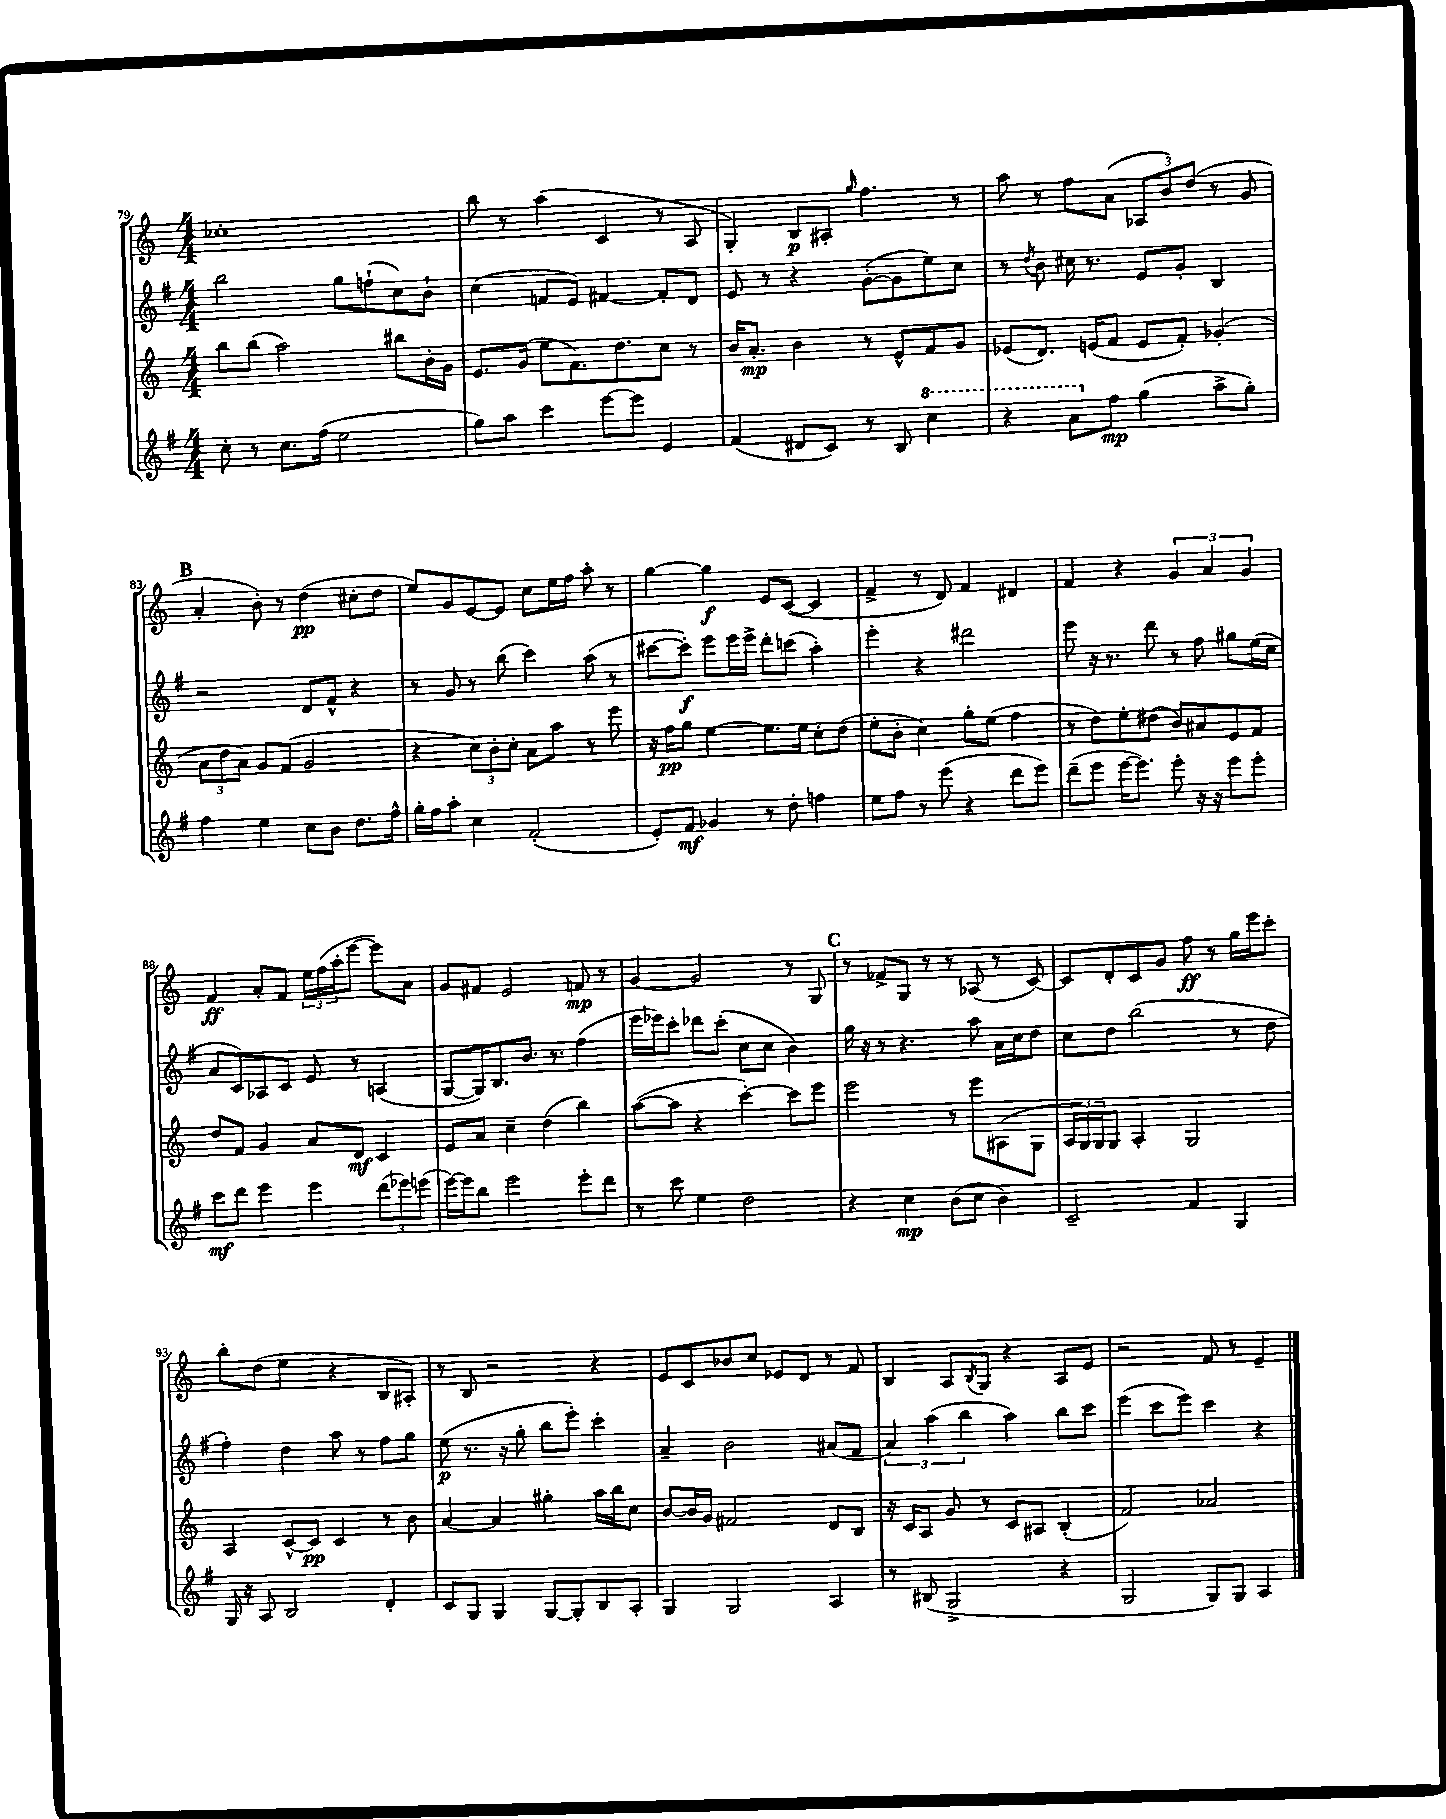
<<
\new StaffGroup <<
\new Staff = "s0" {
    \clef treble \key c \major \numericTimeSignature \time 4/4
    ces''1-. |
    b''8 r8 a''4( c'4 r8 a8 |
    g4-.) b8\p ais8-. \grace { g''16 } f''4. r8 |
    a''8 r8 f''8 a'8( \tuplet 3/2 { aes8 b'8) d''8( } r8 g'8 |
    \mark \markup { \bold "B" } a'4-. b'8-.) r8 d''4\pp( cis''8-. d''8 |
    e''8) g'8 e'8~ e'8 c''8 e''16 f''16 a''8-. r8 |
    g''4~ g''4\f e'8 c'8~( c'4 |
    f'4-> r8 d'8) f'4 dis'4 |
    f'4 r4 \tuplet 3/2 { g'4 a'4 g'4 } |
    f'4\ff a'8-. f'8 \tuplet 3/2 { e''16 f''16( a''16-. } e'''8~ e'''8) a'8 |
    g'8 fis'8 e'2 f'8\mp r8 |
    g'4~ g'2 r8 g8 |
    \mark \markup { \bold "C" } r8 fes'8-> g8 r8 r8 aes8( r8 c'8~) |
    c'8 d'8-. c'8 g'8 f''8\ff r8 g''16 e'''16 c'''8-. |
    b''8-. d''8( e''4 r4 b8 ais8-.) |
    r8 b8 r2 r4 |
    e'8 c'8 bes'8 c''8 ees'8 d'8 r8 f'8 |
    b4 a8 \acciaccatura { b8 } g8 r4 a8 e'8 |
    r2 f'8 r8 e'4-- \bar "|." |
}
\new Staff = "s1" {
    \clef treble \key g \major \numericTimeSignature \time 4/4
    b''2 g''8 f''8-!( c''8) b'8-! |
    c''4( f'8 e'8) fis'4~ fis'8-. d'8 |
    e'8 r8 r4 g'8~-.( g'8 e''8) c''8 |
    r8 \acciaccatura { d''8 } b'8 cis''16 r8. e'8 g'8-. b4 |
    \mark \markup { \bold "B" } r2 d'8 fis'8-^ r4 |
    r8 g'8 r8 b''8( c'''4) a''8( r8 |
    cis'''8~ cis'''8-.\f) e'''8 e'''16 e'''16-> d'''8-. c'''8( a''4-.) |
    e'''4-. r4 dis'''2 |
    e'''8 r16 r8. d'''8 r8 fis''8 gis''8 e''16( c''16 |
    a'8 c'8) aes8 c'8 e'8 r8 a4( |
    g8~ g16) b8. b'8. r8. fis''4( |
    e'''16 ees'''16) c'''8-. des'''8 c'''8-.( c''8 c''8 b'4) |
    \mark \markup { \bold "C" } g''16 r16 r8 r4. a''8 a'16 c''16 d''8 |
    c''8 d''8 b''2( r8 d''8 |
    fis''4-.) d''4 a''8 r8 fis''8 g''8 |
    e''8\p( r8. r16 g''8-. b''8 e'''8-.) c'''4-. |
    a'4-- b'2 ais'8( fis'8 |
    \tuplet 3/2 { a'4) a''4( b''4 } a''4) b''8 c'''8 |
    e'''4( c'''8 e'''8) c'''4 r4 \bar "|." |
}
\new Staff = "s2" {
    \clef treble \key c \major \numericTimeSignature \time 4/4
    b''8 b''8( a''2) bis''8 b'16-. g'16 |
    e'8. g'16( e''8 f'8.) d''8. c''8 r8 |
    b'16 a'8.-.\mp b'4 r8 e'8-^ f'8 g'8 |
    ees'8( d'8.) e'16( f'8 e'8 f'8-.) ges'4-.( |
    \mark \markup { \bold "B" } \tuplet 3/2 { a'8 d''8 a'8) } g'8 f'8( g'2 |
    r4 \tuplet 3/2 { c''8) b'8-. c''8-. } a'8 a''8 r8 e'''8 |
    r16 f''16\pp g''8 e''4~ e''8. e''16 c''8-. d''8( |
    e''8-. b'8-. c''4) g''8-. e''8( f''4 |
    r8 d''8) e''8-. dis''8( b'8) ais'8 e'8 f'8 |
    d''8 f'8 g'4 a'8 d'8\mf c'4 |
    e'8 a'8 c''4-- d''4( b''4) |
    a''8~( a''8 r4 c'''4~-.) c'''8 e'''8 |
    \mark \markup { \bold "C" } e'''2 r8 e'''8 ais8( g8 |
    \tuplet 3/2 { a16 g16) g16 } g8 a4-. g2 |
    a4 c'8~-^ c'8\pp c'4 r8 b'8 |
    a'4~ a'4 gis''4-. a''16 b''16 c''8 |
    b'8~ b'16 g'16 fis'2 d'8 b8 |
    r16 c'16 a8 g'8 r8 c'8 ais8 b4-.( |
    f'2) aes'2 \bar "|." |
}
\new Staff = "s3" {
    \clef treble \key g \major \numericTimeSignature \time 4/4
    c''8-. r8 c''8. fis''16( e''2 |
    g''8) a''8 c'''4 e'''8~ e'''8 e'4 |
    fis'4( dis'8 c'8) r8 b8 \ottava #1 c'''4 |
    r4 a''8 \ottava #0 fis''8\mp g''4( a''8-> g''8-.) |
    \mark \markup { \bold "B" } fis''4 e''4 c''8 b'8 d''8. fis''16-^ |
    g''16-. fis''16 a''8-. c''4 fis'2-.( |
    e'8-.) fis'8\mf ges'4 r8 d''8-. f''4 |
    e''8 fis''8 r8 e'''8( r4 d'''8 e'''8) |
    d'''8--( e'''8 e'''16~ e'''8.) e'''8-. r16 r16 e'''8 e'''8-. |
    c'''8\mf d'''8 e'''4 e'''4 \tuplet 3/2 { d'''8( ees'''8) e'''8( } |
    e'''16~) e'''16 b''8 e'''2 e'''8-. d'''8 |
    r8 c'''8 e''4 d''2 |
    \mark \markup { \bold "C" } r4 c''4\mp b'8( c''8 b'4) |
    c'2-- fis'4 g4 |
    g16 r16 a8 b2 d'4-. |
    c'8 g8 g4 g8~ g8-. b8 a8-. |
    g4 g2 a4 |
    r8 bis8( g2-> r4 |
    g2 g8) g8 a4 \bar "|." |
}
>>
>>
\layout { \context { \Score currentBarNumber = #79 } }
